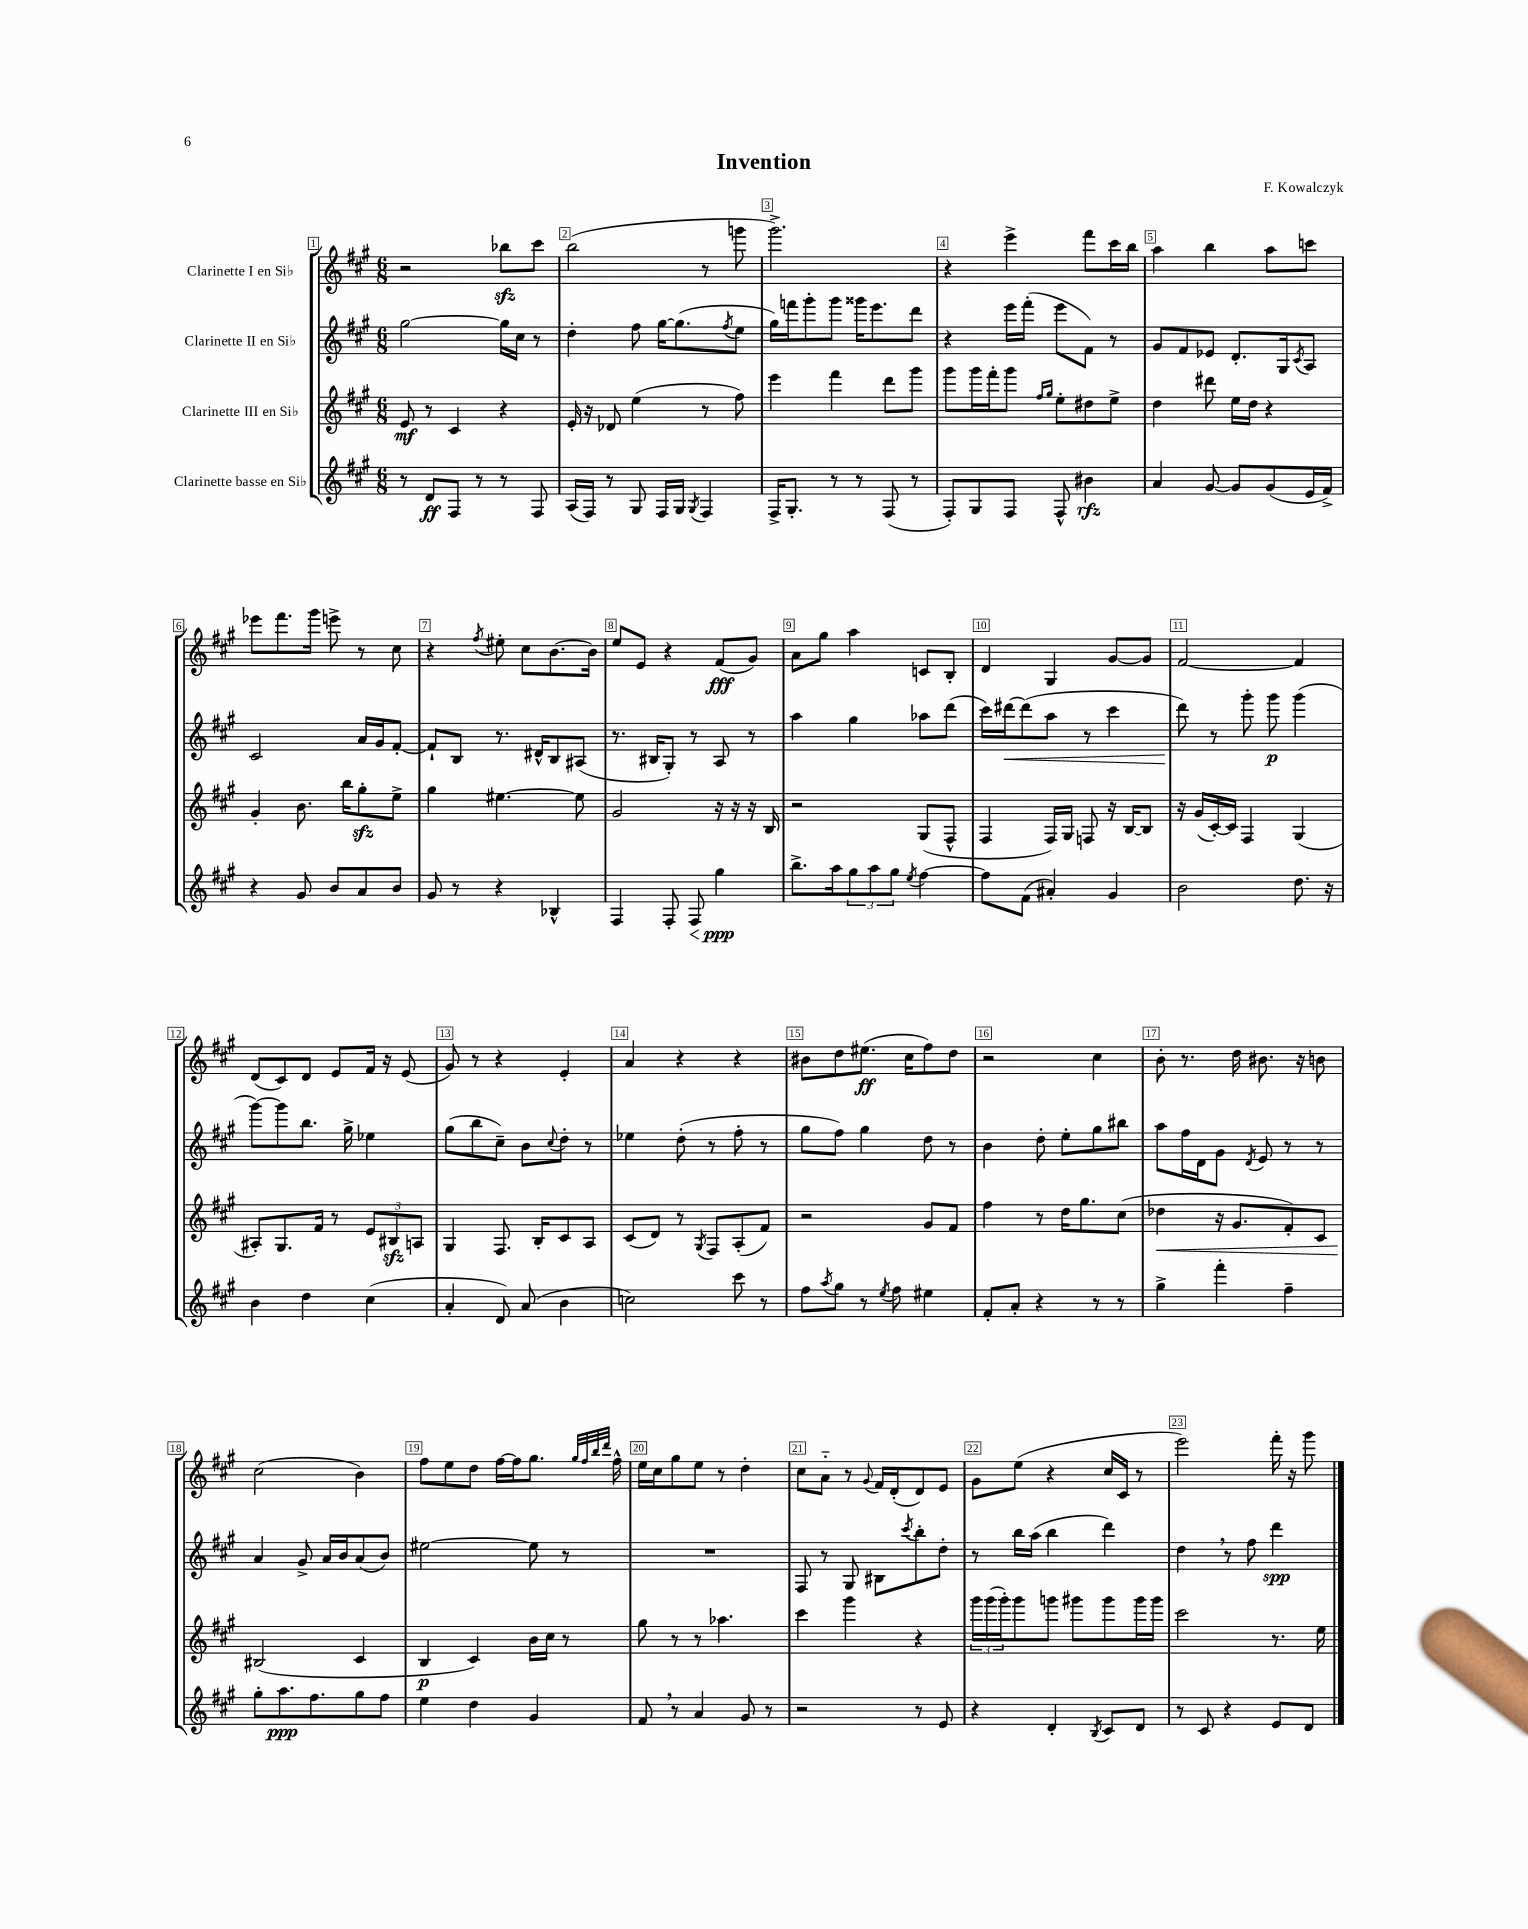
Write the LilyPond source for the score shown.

\header { title = "Invention" composer = "F. Kowalczyk" }
<<
\new StaffGroup <<
\new Staff = "s0" \with { instrumentName = "Clarinette I en Sib" } {
    \clef treble \key a \major \numericTimeSignature \time 6/8
    r2 bes''8\sfz cis'''8 |
    b''2( r8 g'''8 |
    gis'''2.->) |
    r4 e'''4-> fis'''8 cis'''16 b''16 |
    a''4 b''4 a''8 c'''8 |
    ees'''8 fis'''8. gis'''16 e'''8-> r8 cis''8 |
    r4 \acciaccatura { fis''8 } eis''8-. cis''8 b'8.~ b'16 |
    e''8 e'8 r4 fis'8\fff( gis'8) |
    a'8 gis''8 a''4 c'8 b8-. |
    d'4 gis4 gis'8~ gis'8 |
    fis'2~ fis'4 |
    d'8( cis'8) d'8 e'8 fis'16 r16 e'8( |
    gis'8) r8 r4 e'4-. |
    a'4 r4 r4 |
    bis'8 d''8 eis''8.\ff( cis''16 fis''8) d''8 |
    r2 cis''4 |
    b'8-. r8. d''16 bis'8. r16 b'8 |
    cis''2( b'4) |
    fis''8 e''8 d''8 fis''16~ fis''16 gis''8. \grace { gis''32 fis''32 b''32 d'''32 } fis''16-^ |
    e''16 cis''16 gis''8 e''8 r8 d''4-. |
    cis''8 a'8-_ r8 \appoggiatura { gis'8 } fis'16 d'16-.( d'8) e'8 |
    gis'8 e''8( r4 cis''16 cis'16 r8 |
    e'''2) fis'''16-. r16 gis'''8 \bar "|." |
}
\new Staff = "s1" \with { instrumentName = "Clarinette II en Sib" } {
    \clef treble \key a \major \numericTimeSignature \time 6/8
    gis''2~ gis''16 cis''16 r8 |
    d''4-. fis''8 gis''16~ gis''8.( \acciaccatura { fis''8 } e''8 |
    gis''16) f'''16 gis'''8-. gis'''8 gisis'''16 e'''8. d'''8 |
    r4 e'''16 fis'''16-.( e'''8 fis'8) r8 |
    gis'8 fis'8 ees'8 d'8.-. gis16 \acciaccatura { cis'8 } a8 |
    cis'2 a'16 gis'16 fis'8~-. |
    fis'8-! b8 r8. dis'16-^ b8 ais8( |
    r8. bis16 gis8-.) r8 a8 r8 |
    a''4 gis''4 aes''8 d'''8( |
    cis'''16) dis'''16~\< dis'''8( a''8 r8 cis'''4 |
    d'''8\!) r8 gis'''8-. gis'''8\p gis'''4( |
    gis'''8~) gis'''8 b''8. gis''16-> ees''4 |
    gis''8( b''8 cis''8--) b'8 \appoggiatura { cis''8 } d''8-. r8 |
    ees''4 d''8-.( r8 fis''8-. r8 |
    gis''8 fis''8) gis''4 d''8 r8 |
    b'4 d''8-. e''8-. gis''8 bis''8 |
    a''8 fis''16 d'16 gis'8 \acciaccatura { d'8 } e'8 r8 r8 |
    a'4 gis'8-> a'16 b'16 a'8( b'8) |
    eis''2~ eis''8 r8 |
    R2. |
    fis8 r8 gis8 bis8 \acciaccatura { cis'''8 } b''8-. d''8-. |
    r8 b''16 a''16( b''4 d'''4) |
    d''4 \breathe r8 fis''8 d'''4\spp \bar "|." |
}
\new Staff = "s2" \with { instrumentName = "Clarinette III en Sib" } {
    \clef treble \key a \major \numericTimeSignature \time 6/8
    e'8\mf r8 cis'4 r4 |
    e'16-. r16 des'8 e''4( r8 fis''8) |
    e'''4 fis'''4 d'''8 gis'''8 |
    gis'''8 gis'''16 fis'''16-. gis'''8 \grace { fis''16 gis''16 } e''8-. dis''8 e''8-> |
    d''4 dis'''8 e''16 d''16 r4 |
    gis'4-. b'8. b''16 gis''8-.\sfz e''8-> |
    gis''4 eis''4.~ eis''8 |
    gis'2 r16 r16 r16 b16 |
    r2 gis8( fis8-^ |
    fis4 fis16) gis16 f8 r16 b16~ b8 |
    r16 gis'16( cis'16~-.) cis'16 fis4 gis4( |
    ais8-.) gis8. fis'16 r8 \tuplet 3/2 { e'8 bis8\sfz a8 } |
    gis4 fis8. b16-. cis'8 a8 |
    cis'8( d'8) r8 \acciaccatura { gis8 } fis8 a8-.( fis'8) |
    r2 gis'8 fis'8 |
    fis''4 r8 d''16 gis''8. cis''8( |
    des''4\< r16 gis'8. fis'8-.) cis'8 |
    bis2\!( cis'4 |
    b4\p cis'4) b'16 cis''16 r8 |
    gis''8 r8 r8 aes''4. |
    cis'''4 gis'''4 r4 |
    \tuplet 3/2 { gis'''16 gis'''16( gis'''16-.) } gis'''8 g'''8 gis'''8 gis'''8 gis'''16 gis'''16 |
    cis'''2 r8. e''16 \bar "|." |
}
\new Staff = "s3" \with { instrumentName = "Clarinette basse en Sib" } {
    \clef treble \key a \major \numericTimeSignature \time 6/8
    r8 d'8\ff fis8 r8 r8 fis8 |
    a16( fis16) r8 gis8 fis16 gis16 \acciaccatura { gis8 } fis4 |
    fis16-> gis8.-. r8 r8 fis8( r8 |
    fis8-.) gis8 fis8 fis8-^ bis'4\rfz |
    a'4 gis'8~ gis'8 gis'8( e'16 fis'16->) |
    r4 gis'8 b'8 a'8 b'8 |
    gis'8 r8 r4 bes4-^ |
    fis4 fis8-. fis8\< gis''4\ppp\! |
    b''8.-> a''16 \tuplet 3/2 { gis''8 a''8 gis''8 } \acciaccatura { e''8 } fis''4~ |
    fis''8 fis'8( ais'4-.) gis'4 |
    b'2 d''8. r16 |
    b'4 d''4 cis''4( |
    a'4-. d'8) a'8( b'4 |
    c''2) cis'''8 r8 |
    fis''8 \acciaccatura { a''8 } gis''8 r8 \acciaccatura { e''8 } fis''8 eis''4 |
    fis'8-. a'8-. r4 r8 r8 |
    gis''4-> fis'''4-. fis''4-- |
    gis''8-. a''8.\ppp fis''8. gis''8 fis''8 |
    e''4 d''4 gis'4 |
    fis'8 \breathe r8 a'4 gis'8 r8 |
    r2 r8 e'8 |
    r4 d'4-. \acciaccatura { b8 } cis'8 d'8 |
    r8 cis'8 r4 e'8 d'8 \bar "|." |
}
>>
>>
\layout { \context { \Score \override BarNumber.break-visibility = ##(#f #t #t) barNumberVisibility = #all-bar-numbers-visible \override BarNumber.stencil = #(make-stencil-boxer 0.1 0.3 ly:text-interface::print) } }
